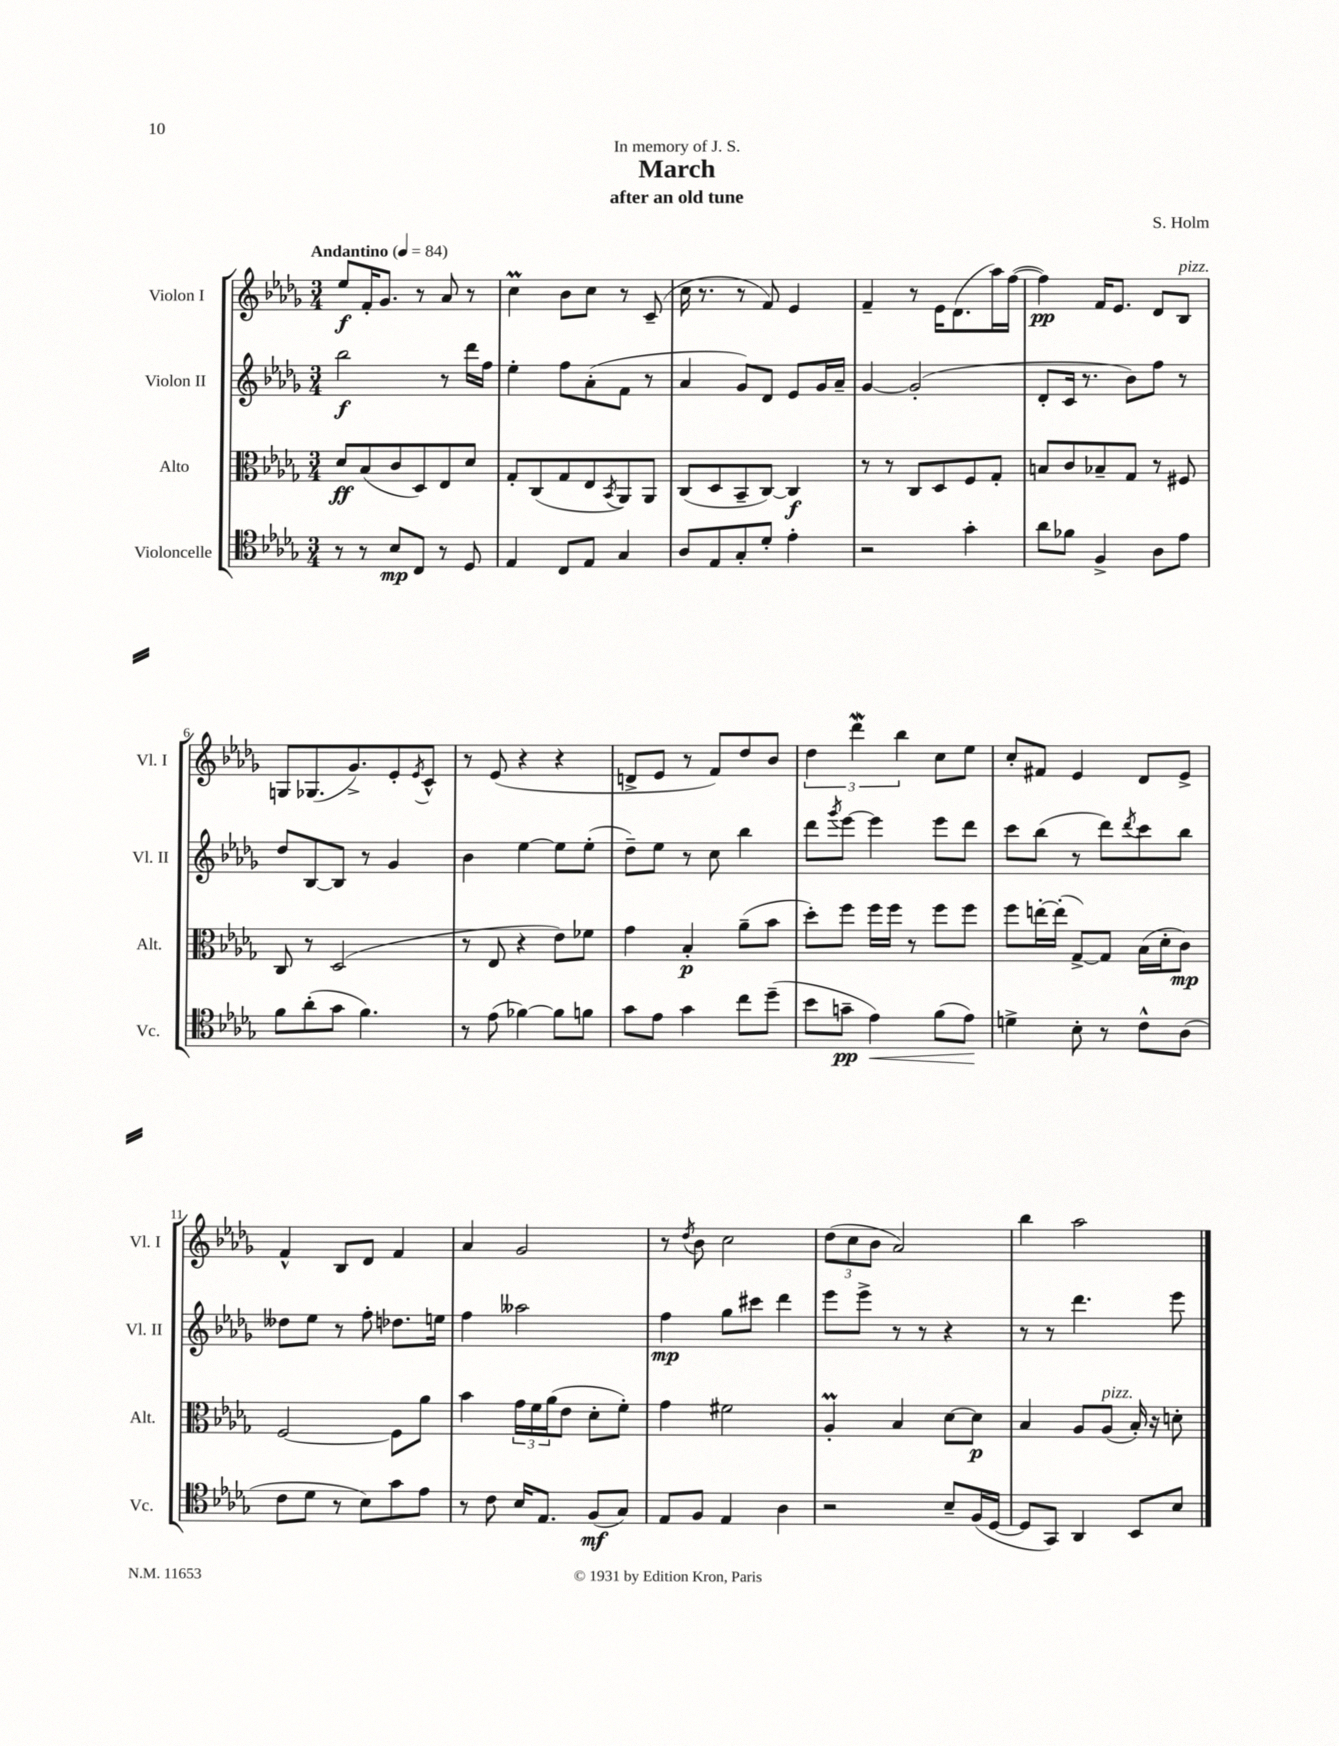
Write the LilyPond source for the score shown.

\header { title = "March" composer = "S. Holm" subtitle = "after an old tune" dedication = "In memory of J. S." }
<<
\new StaffGroup <<
\new Staff = "s0" \with { instrumentName = "Violon I" shortInstrumentName = "Vl. I" } {
    \clef treble \key des \major \numericTimeSignature \time 3/4 \tempo "Andantino" 4 = 84
    ees''8\f f'16-. ges'8. r8 aes'8 r8 |
    c''4\prall bes'8 c''8 r8 c'8--( |
    c''16 r8. r8 f'8) ees'4 |
    f'4-- r8 ees'16 des'8.( aes''16) f''16~( |
    f''4\pp) f'16 ees'8. des'8 bes8^\markup { \italic "pizz." } |
    g8 ges8.( ges'8.->) ees'8-. \acciaccatura { ees'8 } c'8-^ |
    r8 ees'8( r4 r4 |
    d'8-> ees'8 r8 f'8) des''8 bes'8 |
    \tuplet 3/2 { des''4 des'''4\mordent bes''4 } c''8 ees''8 |
    c''8-. fis'8 ees'4 des'8 ees'8-> |
    f'4-^ bes8 des'8 f'4 |
    aes'4 ges'2 |
    r8 \acciaccatura { des''8 } bes'8 c''2 |
    \tuplet 3/2 { des''8( c''8 bes'8 } aes'2) |
    bes''4 aes''2 \bar "|." |
}
\new Staff = "s1" \with { instrumentName = "Violon II" shortInstrumentName = "Vl. II" } {
    \clef treble \key des \major \numericTimeSignature \time 3/4
    bes''2\f r8 des'''16 f''16 |
    ees''4-. f''8 aes'8-.( f'8 r8 |
    aes'4 ges'8) des'8 ees'8 ges'16 aes'16-- |
    ges'4~ ges'2-.( |
    des'8-. c'16 r8. bes'8) f''8 r8 |
    des''8 bes8~ bes8 r8 ges'4 |
    bes'4 ees''4~ ees''8 ees''8-.( |
    des''8--) ees''8 r8 c''8 bes''4 |
    des'''8 \acciaccatura { ges'''8 } ees'''8~ ees'''4 ees'''8 des'''8 |
    c'''8 bes''8( r8 des'''8) \acciaccatura { des'''8 } c'''8 bes''8 |
    deses''8 ees''8 r8 f''8-. des''8. e''16 |
    f''4 aeses''2 |
    f''4\mp ges''8 cis'''8 des'''4 |
    ees'''8 ees'''8-> r8 r8 r4 |
    r8 r8 des'''4. ees'''8 \bar "|." |
}
\new Staff = "s2" \with { instrumentName = "Alto" shortInstrumentName = "Alt." } {
    \clef alto \key des \major \numericTimeSignature \time 3/4
    des'8\ff bes8( c'8 des8) ees8 des'8 |
    ges8-. c8( ges8 ees8 \acciaccatura { bes,8 } aes,8) aes,8 |
    c8( des8 bes,8-- c8~) c4\f |
    r8 r8 c8 des8 f8 ges8-. |
    b8 c'8 bes8-- ges8 r8 fis8 |
    c8 r8 des2( |
    r8 ees8 r4 ees'8) fes'8 |
    ges'4 bes4-.\p aes'8--( bes'8 |
    des''8-.) f''8 f''16 f''16 r8 f''8 f''8 |
    f''8 e''16~-. e''16-.( ges8~->) ges8 bes16( des'16-. c'8\mp) |
    f2~ f8 aes'8 |
    bes'4 \tuplet 3/2 { ges'16 f'16 aes'16( } ees'8 des'8-. f'8-.) |
    ges'4 fis'2 |
    aes4-.\prall bes4 des'8~ des'8\p |
    bes4 aes8 aes8^\markup { \italic "pizz." }( bes16-.) r16 d'8-. \bar "|." |
}
\new Staff = "s3" \with { instrumentName = "Violoncelle" shortInstrumentName = "Vc." } {
    \clef tenor \key des \major \numericTimeSignature \time 3/4
    r8 r8 bes8\mp c8 r8 des8 |
    ees4 c8 ees8 ges4 |
    aes8 ees8 ges8-. des'8-. ees'4-. |
    r2 ges'4-. |
    aes'8 fes'8 f4-> aes8 ees'8 |
    f'8 aes'8-.( ges'8 f'4.) |
    r8 ees'8( fes'4~) fes'8 f'8 |
    ges'8 ees'8 ges'4 c''8 des''8--( |
    bes'8 g'8--\pp ees'4\<) f'8( ees'8\!) |
    d'4-> bes8-. r8 c'8-^ aes8( |
    c'8 des'8 r8 bes8) ges'8 ees'8 |
    r8 c'8 bes16 ees8. f8\mf( ges8) |
    ees8 f8 ees4 aes4 |
    r2 bes8-- f16( des16~ |
    des8 ges,8) aes,4 bes,8 bes8 \bar "|." |
}
>>
>>
